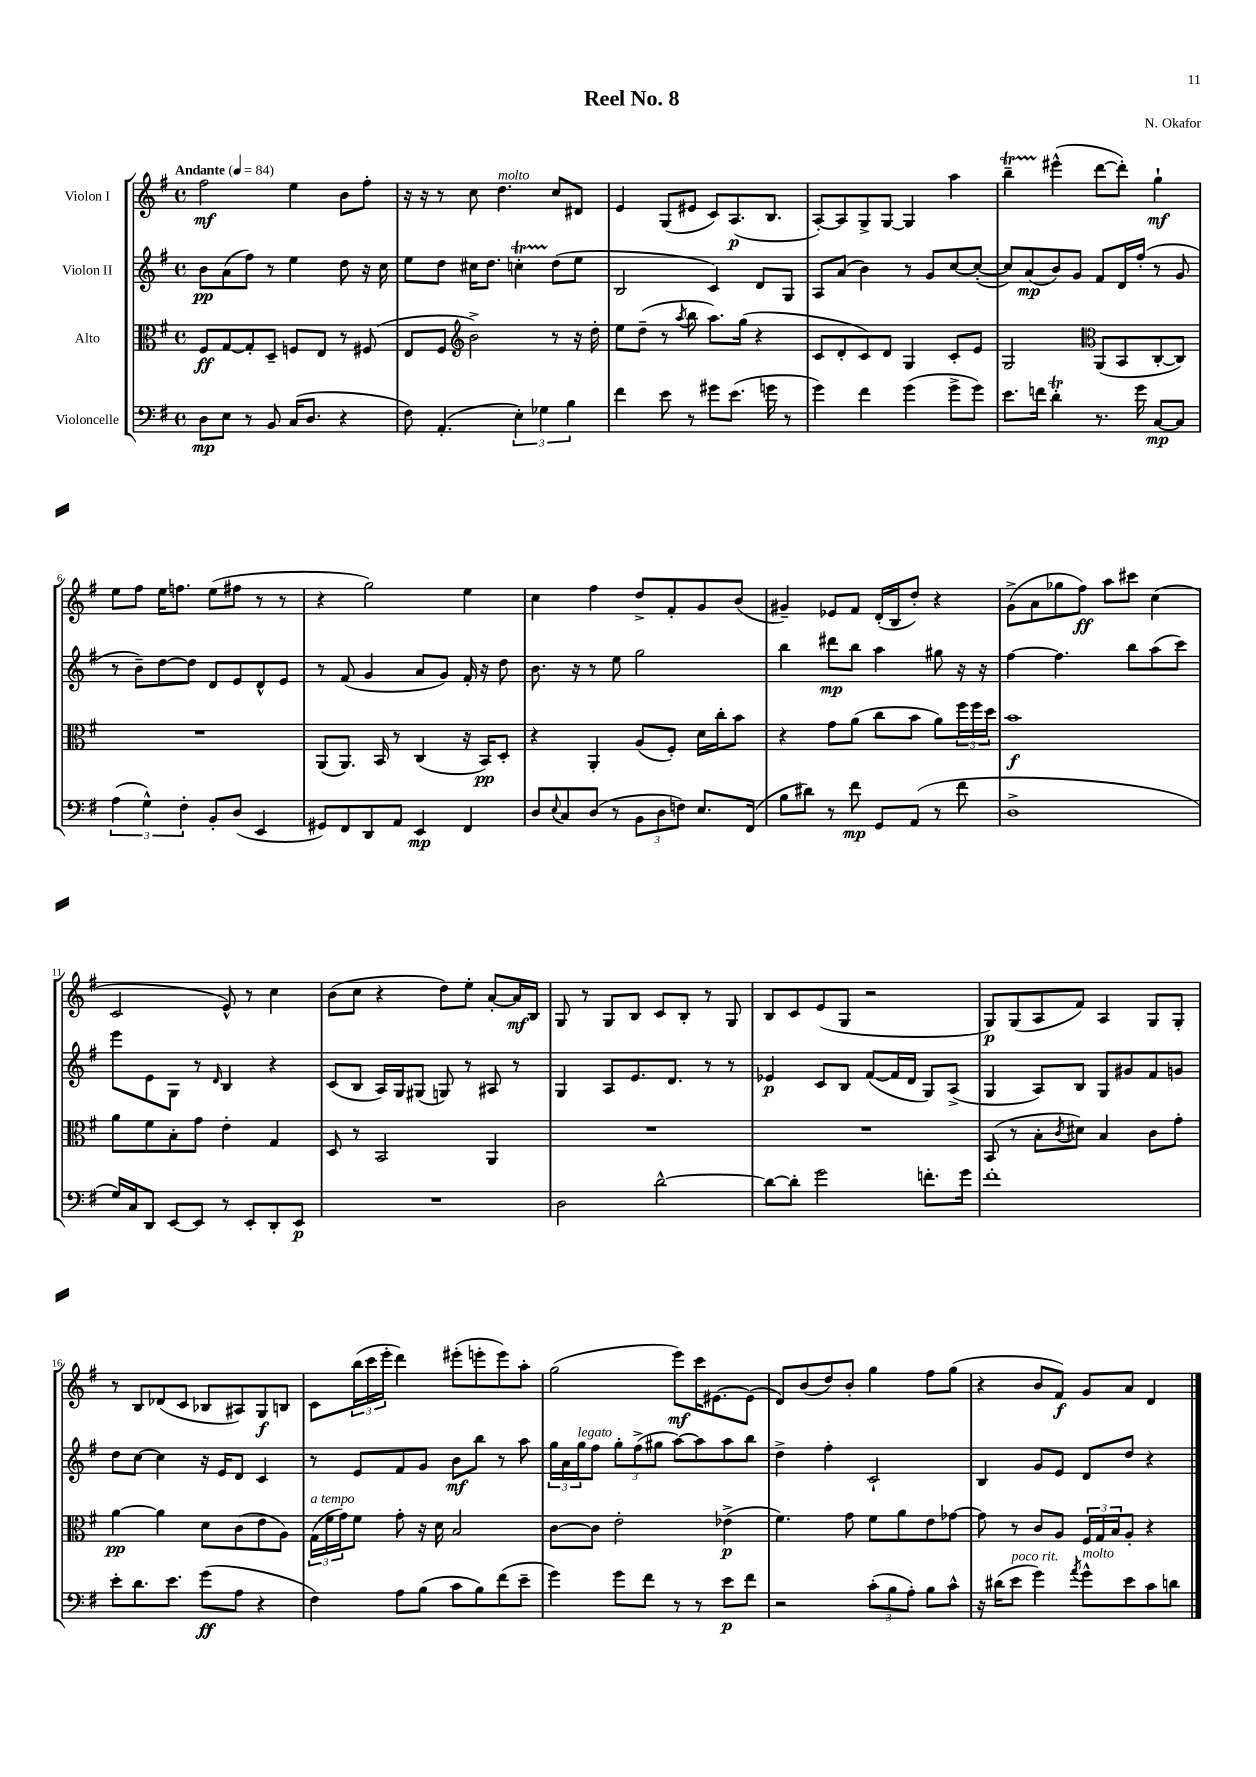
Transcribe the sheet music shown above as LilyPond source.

\header { title = "Reel No. 8" composer = "N. Okafor" }
<<
\new StaffGroup <<
\new Staff = "s0" \with { instrumentName = "Violon I" } {
    \clef treble \key g \major \defaultTimeSignature \time 4/4 \tempo "Andante" 4 = 84
    fis''2\mf e''4 b'8 fis''8-. |
    r16 r16 r8 c''8 d''4.^\markup { \italic "molto" } c''8 dis'8 |
    e'4 g8( eis'8 c'8) a8.\p( b8. |
    a8~-.) a8 g8-> g8~ g4 a''4 |
    b''4--\startTrillSpan eis'''4-^\stopTrillSpan( d'''8~ d'''8-.) g''4-!\mf |
    e''8 fis''8 e''16 f''8. e''8( fis''8 r8 r8 |
    r4 g''2) e''4 |
    c''4 fis''4 d''8-> fis'8-. g'8 b'8( |
    gis'4--) ees'8 fis'8 d'16-.( b16 d''8-.) r4 |
    g'8->( a'8 ges''8 fis''8\ff) a''8 cis'''8 c''4( |
    c'2 e'8-^) r8 c''4 |
    b'8( c''8 r4 d''8) e''8-. a'8~-. a'16\mf b16 |
    g8 r8 g8 b8 c'8 b8-. r8 g8 |
    b8 c'8 e'8( g8 r2 |
    g8\p) g8( a8 fis'8) a4 g8 g8-. |
    r8 b8 des'8( c'8 bes8 ais8) g8\f b8 |
    c'8 \tuplet 3/2 { b''16( c'''16 e'''16-. } d'''4) eis'''8-.( e'''8-. e'''8) a''8-. |
    g''2( e'''8\mf) c'''16 eis'8.~ eis'8( |
    d'8) b'8( d''8) b'8-. g''4 fis''8 g''8( |
    r4 b'8 fis'8\f) g'8 a'8 d'4 \bar "|." |
}
\new Staff = "s1" \with { instrumentName = "Violon II" } {
    \clef treble \key g \major \defaultTimeSignature \time 4/4
    b'8\pp a'8( fis''8) r8 e''4 d''8 r16 c''16 |
    e''8 d''8 cis''16 d''8. c''4-.\startTrillSpan d''8\stopTrillSpan( e''8 |
    b2 c'4) d'8 g8 |
    a8 a'8( b'4) r8 g'8 c''8~ c''8~-.( |
    c''8) a'8\mp( b'8) g'8 fis'8 d'16 fis''16-.( r8 g'8 |
    r8 b'8--) d''8~ d''8 d'8 e'8 d'8-^ e'8 |
    r8 fis'8( g'4 a'8 g'8) fis'16-. r16 d''8 |
    b'8. r16 r8 e''8 g''2 |
    b''4 dis'''8\mp b''8 a''4 gis''8 r16 r16 |
    fis''4~ fis''4. b''8 a''8( c'''8) |
    e'''8 e'8 g8 r8 \grace { d'16 } b4 r4 |
    c'8( b8 a16) g16 gis8( g8) r8 ais8 r8 |
    g4 a8 e'8. d'8. r8 r8 |
    ees'4\p c'8 b8 fis'8~( fis'16 d'16 g8) a8->( |
    g4 a8) b8 g8 gis'8 fis'8 g'8 |
    d''8 c''8~ c''4 r16 e'16 d'8 c'4 |
    r8 e'8 fis'8 g'8 b'8\mf b''8 r8 a''8 |
    \tuplet 3/2 { g''16 a'16 g''16^\markup { \italic "legato" } } fis''8 \tuplet 3/2 { g''8-. fis''8->( gis''8 } a''8~) a''8 a''8 b''8 |
    d''4-> fis''4-. c'2-! |
    b4 g'8 e'8 d'8 d''8 r4 \bar "|." |
}
\new Staff = "s2" \with { instrumentName = "Alto" } {
    \clef alto \key g \major \defaultTimeSignature \time 4/4
    fis8\ff g8~ g8-. d8-- f8 e8 r8 fis8( |
    e8 fis8 \clef treble b'2->) r8 r16 d''16-. |
    e''8 d''8--( r8 \acciaccatura { a''8 } b''8 a''8.) g''16( r4 |
    c'8 d'8-. c'8) d'8 g4 c'8-. e'8 |
    g2 \clef alto a,8( b,8 c8~-. c8) |
    R1 |
    a,8( a,8.) b,16 r8 c4( r16 b,16\pp) d8-. |
    r4 a,4-. a8( fis8-.) d'16 c''16-. b'8 |
    r4 g'8 a'8( c''8 b'8 a'8) \tuplet 3/2 { fis''16 fis''16 d''16 } |
    b'1\f |
    a'8 fis'8 b8-. g'8 e'4-. g4 |
    d8 r8 b,2 a,4 |
    R1 |
    R1 |
    b,8( r8 b8-. \acciaccatura { c'8 } dis'8) b4 c'8 g'8-. |
    a'4~\pp a'4 d'8 c'8( e'8 a8) |
    \tuplet 3/2 { g16^\markup { \italic "a tempo" }( fis'16 g'16) } fis'8 g'8-. r16 d'16 b2 |
    c'8~ c'8 e'2-. ees'4->\p( |
    fis'4.) g'8 fis'8 a'8 e'8 ges'8~ |
    ges'8 r8 c'8 a8 \tuplet 3/2 { fis16 g16 b16 } a8-. r4 \bar "|." |
}
\new Staff = "s3" \with { instrumentName = "Violoncelle" } {
    \clef bass \key g \major \defaultTimeSignature \time 4/4
    d8\mp e8 r8 b,8 c16( d8. r4 |
    fis8) a,4.-.( \tuplet 3/2 { e4-.) ges4 b4 } |
    fis'4 e'8 r8 gis'8 e'8.( g'16 r8 |
    g'4) fis'4 g'4( g'8-> g'8) |
    e'8. f'16 d'4-.\trill r8. g'16 c8~\mp c8 |
    \tuplet 3/2 { a4( g4-^) fis4-. } b,8-. d8( e,4 |
    gis,8) fis,8 d,8 a,8 e,4\mp fis,4 |
    d8 \appoggiatura { e8 } c8 d8( r8 \tuplet 3/2 { b,8 d8 f8) } e8. fis,16( |
    b8 dis'8) r8 fis'8\mp g,8 a,8( r8 fis'8 |
    d1-> |
    g16) c16 d,8 e,8~ e,8 r8 e,8-. d,8-. e,8\p |
    R1 |
    d2 d'2~-^ |
    d'8~ d'8-. g'2 f'8.-. g'16 |
    fis'1-. |
    e'8-. d'8. e'8. g'8\ff( a8 r4 |
    fis4) a8 b8( c'8 b8) fis'8( e'8-- |
    g'4) g'8 fis'8 r8 r8 e'8\p fis'8 |
    r2 \tuplet 3/2 { c'8-.( b8 a8-.) } b8 c'8-^ |
    r16 dis'16( e'8^\markup { \italic "poco rit." } g'4) \acciaccatura { a'8 } g'8-^^\markup { \italic "molto" } e'8 c'8 d'8 \bar "|." |
}
>>
>>
